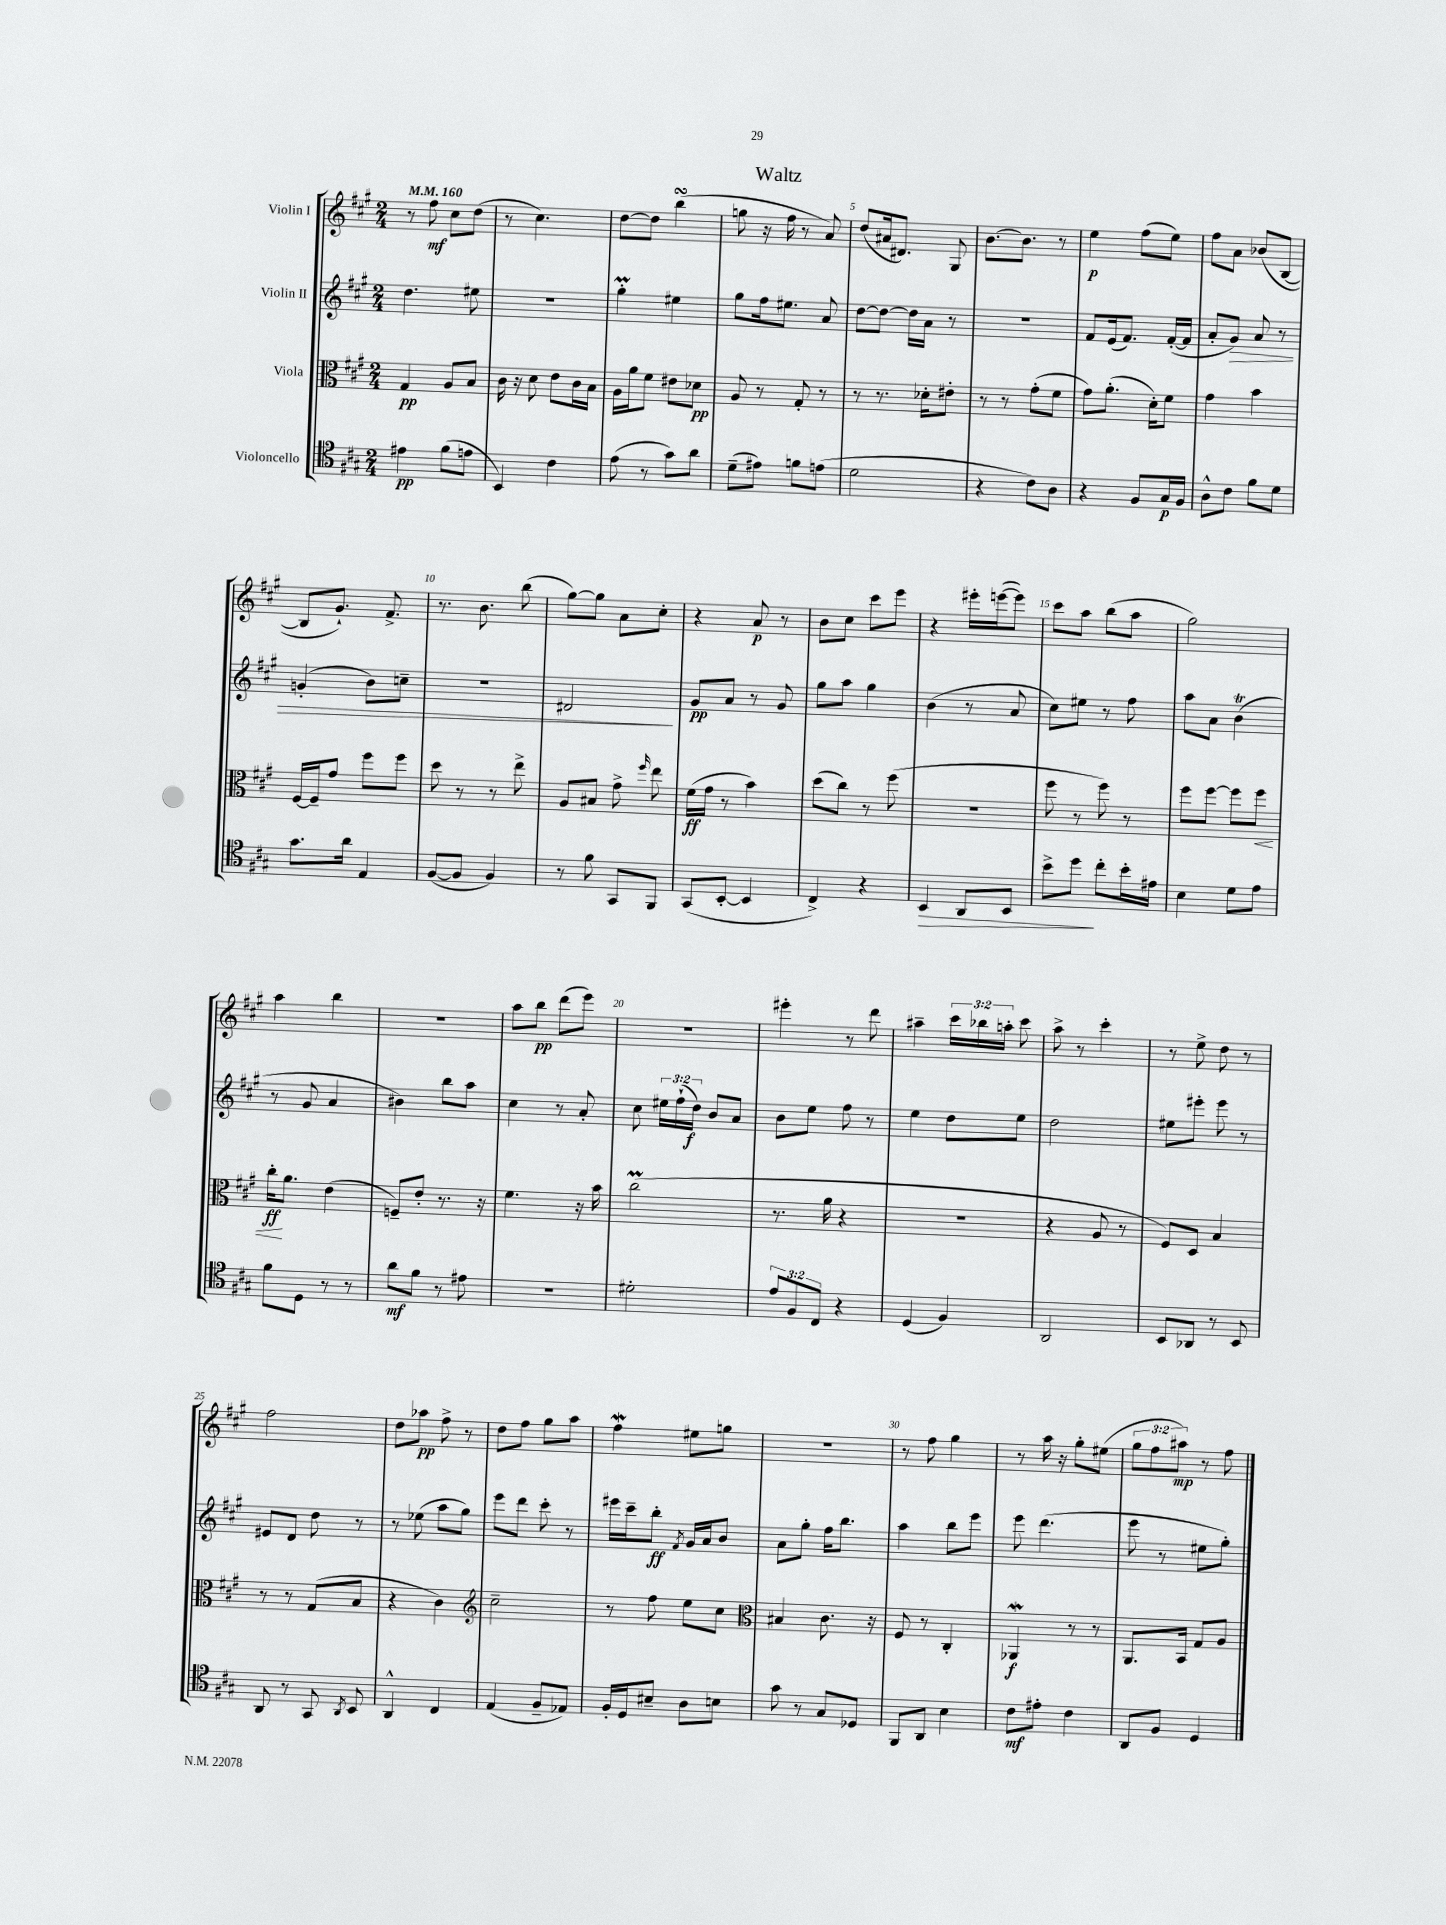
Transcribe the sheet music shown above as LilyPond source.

\header { title = "Waltz" }
<<
\new StaffGroup <<
\new Staff = "s0" \with { instrumentName = "Violin I" } {
    \clef treble \key a \major \numericTimeSignature \time 2/4 \override Staff.TupletNumber.text = #tuplet-number::calc-fraction-text \tempo 4 = 160
    \autoBeamOff r8 fis''8\mf cis''8[ d''8]( |
    r8 cis''4.) |
    d''8[~ d''8] b''4\turn( |
    g''8 r16 fis''16 r8 a'8) |
    d''8[( ais'16 dis'8.]) gis8 |
    b'8.[~ b'8.] r8 |
    e''4\p fis''8[( e''8]) |
    fis''8[ a'8] bes'8[( b8]~ |
    b8[ gis'8.]-!) fis'8.-> |
    r8. b'8. b''8( |
    gis''8[~) gis''8] a'8[ cis''8]-. |
    r4 a'8\p r8 |
    b'8[ cis''8] cis'''8[ e'''8] |
    r4 eis'''16[-. e'''16~( e'''8]) |
    cis'''8[ a''8] b''8[( a''8] |
    gis''2) |
    a''4 b''4 |
    r2 |
    a''8[ b''8]\pp d'''8[( e'''8]) |
    r2 |
    eis'''4-. r8 d'''8 |
    ais''4-- \tuplet 3/2 { cis'''16[ bes''16 a''16]-. } cis'''8 |
    a''8-> r8 cis'''4-. |
    r8 e''8-> d''8 r8 |
    fis''2 |
    d''8[ aes''8]\pp fis''8-> r8 |
    d''8[ fis''8] gis''8[ a''8] |
    fis''4\mordent eis''8[ g''8] |
    r2 |
    r8 fis''8 gis''4 |
    r8 a''16 r16 gis''8[-. eis''8]( |
    \tuplet 3/2 { gis''8[ fis''8 ais''8]\mp) } r8 fis''8 \bar "|." |
}
\new Staff = "s1" \with { instrumentName = "Violin II" } {
    \clef treble \key a \major \numericTimeSignature \time 2/4 \override Staff.TupletNumber.text = #tuplet-number::calc-fraction-text
    \autoBeamOff d''4. eis''8 |
    R2 |
    gis''4-.\prall eis''4 |
    gis''8[ fis''16 eis''8.] a'8 |
    d''8[~ d''8]~ d''16[ a'16] r8 |
    R2 |
    fis'8[ e'16( fis'8.]) fis'16[~-.( fis'16] |
    a'8[-. gis'8]\>) a'8 r8 |
    g'4-.( b'8[) c''8]-- |
    r2 |
    dis'2\! |
    gis'8[\pp a'8] r8 gis'8 |
    gis''8[ a''8] gis''4 |
    b'4( r8 a'8 |
    cis''8[) eis''8] r8 fis''8 |
    a''8[ a'8] b'4\trill( |
    r8 gis'8 a'4 |
    bis'4) b''8[ a''8] |
    cis''4 r8 a'8-. |
    cis''8 \tuplet 3/2 { eis''16[ fis''16-!( d''16]\f) } b'8[ a'8] |
    b'8[ e''8] fis''8 r8 |
    e''4 d''8[ e''8] |
    d''2 |
    eis''8[ eis'''8]-. eis'''8 r8 |
    eis'8[ d'8] d''8 r8 |
    r8 ees''8( a''8[ gis''8]) |
    e'''8[ d'''8] cis'''8-. r8 |
    eis'''16[ cis'''16-- b''8]-.\ff \acciaccatura { fis'8 } gis'16[ a'16 b'8] |
    a'8[ gis''8]-. fis''16[ b''8.] |
    a''4 b''8[ e'''8] |
    e'''8 d'''4.( |
    e'''8 r8 eis''8[ gis''8]-.) \bar "|." |
}
\new Staff = "s2" \with { instrumentName = "Viola" } {
    \clef alto \key a \major \numericTimeSignature \time 2/4
    \autoBeamOff gis4\pp a8[ b8] |
    cis'16 r16 d'8 e'8[ cis'16 b16] |
    a16[ a'16 fis'8] eis'8[ des'8]\pp |
    a8 r8 gis8-. r8 |
    r8 r8. des'16[-. eis'8]-. |
    r8 r8 gis'8[-.( fis'8] |
    gis'8[) a'8.]-.( d'16[-.) fis'8] |
    gis'4 b'4 |
    fis16[~ fis16-- gis'8] fis''8[ fis''8] |
    d''8 r8 r8 e''8-> |
    a8[ bis8] gis'8-> \grace { fis''16 } e''8 |
    fis'16[\ff( gis'16] r8 b'4) |
    d''8[( cis''8]) r8 fis''8( |
    R2 |
    fis''8 r8 fis''8) r8 |
    fis''8[ fis''8]~ fis''8[ fis''8]\< |
    cis''16[-.\ff\! a'8.] e'4( |
    f8[--) e'8]-. r8. r16 |
    fis'4. r16 b'16 |
    cis''2\prall( |
    r8. a'16 r4 |
    R2 |
    r4 a8 r8 |
    fis8[) d8] b4 |
    r8 r8 gis8[( b8] |
    r4 cis'4) |
    \clef treble cis''2-- |
    r8 fis''8 e''8[ cis''8] |
    \clef alto bis4 cis'8. r16 |
    fis8 r8 cis4-. |
    aes,4\mordent\f r8 r8 |
    a,8.[ b,16] gis8[ a8] \bar "|." |
}
\new Staff = "s3" \with { instrumentName = "Violoncello" } {
    \clef tenor \key a \major \numericTimeSignature \time 2/4 \override Staff.TupletNumber.text = #tuplet-number::calc-fraction-text
    \autoBeamOff eis'4\pp fis'8[( e'8] |
    b,4) cis'4 |
    e'8( r8 gis'8[) a'8] |
    d'8[--( eis'8]) f'8[ e'8]( |
    d'2 |
    r4 cis'8[) a8] |
    r4 fis8[ gis16\p fis16] |
    a8[-^ cis'8] fis'8[ d'8] |
    gis'8.[ a'16] e4 |
    fis8[~( fis8] fis4) |
    r8 fis'8 gis,8[ fis,8] |
    gis,8[( b,8]~-. b,4 |
    cis4->) r4 |
    b,4\> a,8[ b,8] |
    b'8[-> d''8]\! cis''8[-. b'16-. eis'16] |
    b4 d'8[ e'8] |
    fis'8[ d8] r8 r8 |
    a'8[\mf fis'8] r8 eis'8 |
    r2 |
    dis'2-. |
    \tuplet 3/2 { e'8[ fis8 cis8] } r4 |
    d4( fis4) |
    a,2 |
    b,8[ aes,8] r8 b,8 |
    a,8 r8 gis,8 \acciaccatura { a,8 } b,8 |
    a,4-^ cis4 |
    e4( fis8[-- ees8]) |
    fis16[-. d16 bis8]-- a8[ b8] |
    gis'8 r8 gis8[ des8] |
    fis,8[ a,8] b4 |
    cis'8[\mf eis'8]-. cis'4 |
    a,8[ fis8] d4 \bar "|." |
}
>>
>>
\layout { \context { \Score \override BarNumber.break-visibility = ##(#f #t #t) barNumberVisibility = #(every-nth-bar-number-visible 5) } }
